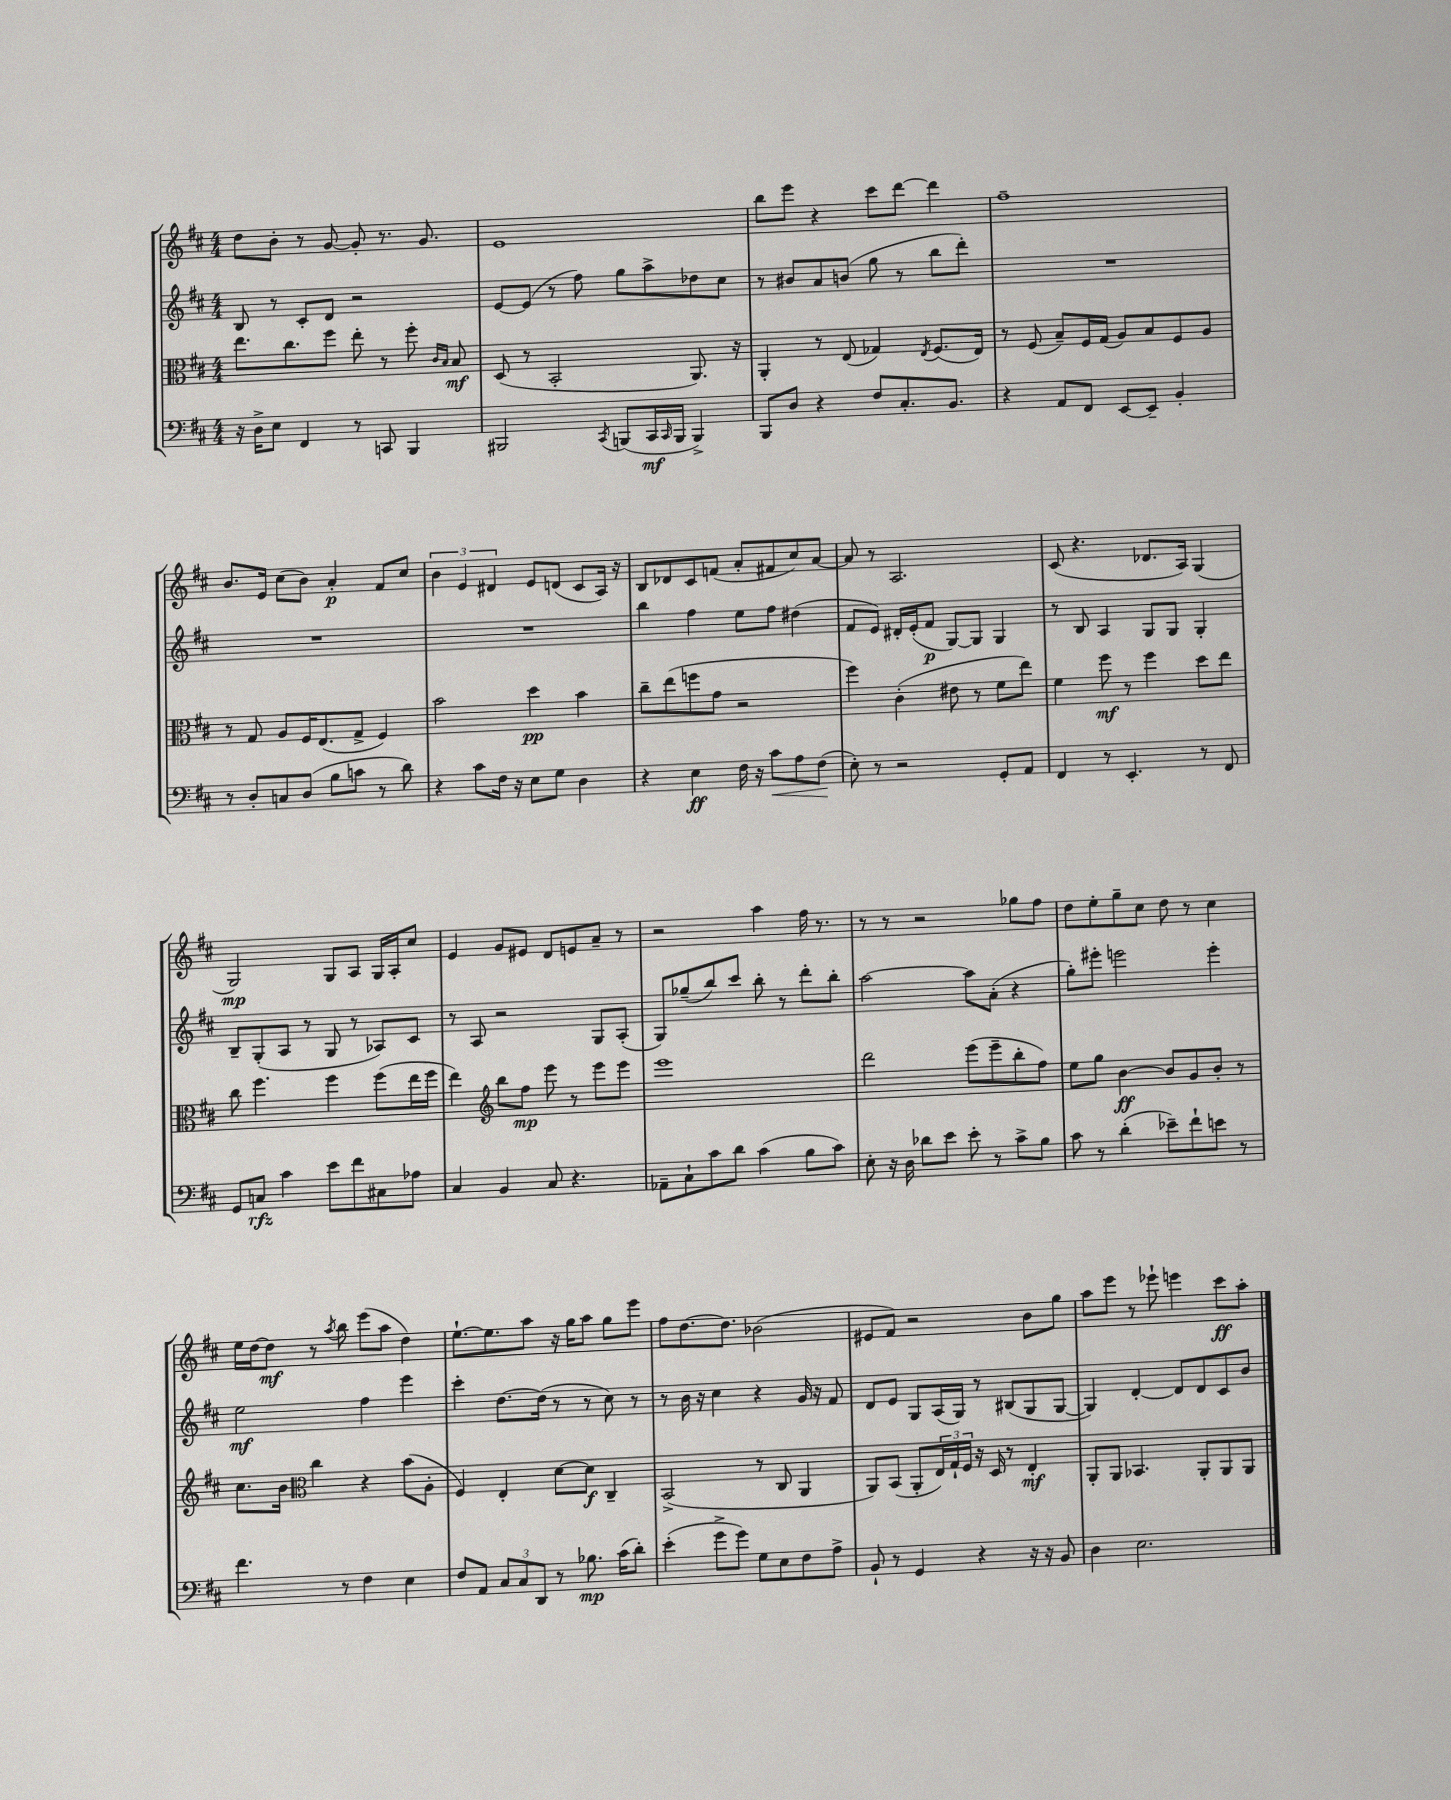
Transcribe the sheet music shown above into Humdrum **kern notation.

**kern	**kern	**kern	**kern
*staff4	*staff3	*staff2	*staff1
*clefF4	*clefC3	*clefG2	*clefG2
*k[f#c#]	*k[f#c#]	*k[f#c#]	*k[f#c#]
*M4/4	*M4/4	*M4/4	*M4/4
16r	8.ee\L	8B/	8dd\L
16D^\LK	.	.	.
8E\J	.	8r	8b'\J
.	8.cc#\	.	.
4FF#/	.	8c#'/L	8r
.	8ff#\J	8d/J	[8g/
8r	8ee'\	2r	8g'/]
8CC/	8r	.	8.r
4BBB/	8ff#'\	.	.
.	.	.	8.g/
.	16qqc#/LL	.	.
.	16qqB/JJ	.	.
.	8B/	.	.
=	=	=	=
2BBB#/	(8D/	[8e/L	1e
.	8r	(8e/]J	.
.	2BB'/	8r	.
.	.	8ff#\)	.
8qCC#/	.	.	.
(8BBB/L	.	8gg\L	.
16CC#/L	.	8aa^\	.
16qqCC#/	.	.	.
16BBB/JJ	.	.	.
4BBB^/)	8.AA/)	8dd-\	.
.	.	8cc#\J	.
.	16r	.	.
=	=	=	=
8BBB/L	4AA'/	8r	8bb\L
8D/J	.	8b#/L	8eee\J
4r	8r	8a/	4r
.	(8E/	(8b/J	.
8F#/L	4G-/)	8gg\	8ccc#\L
8.C#'/	.	8r	[8ddd\J
.	8qE/	.	.
.	(8.F#/L	8bb\L	4ddd\]
8.BB/J	.	.	.
.	.	8ddd'\J)	.
.	16E/Jk)	.	.
=	=	=	=
4r	8r	1r	1ff#~
.	(8F#/	.	.
8AA/L	8B~/L)	.	.
8FF#/J	16F#/L	.	.
.	(16G/JJ	.	.
[8EE/L	8A/L)	.	.
8EE~/]J	8B/	.	.
4BB'/	8F#/	.	.
.	8A/J	.	.
=	=	=	=
8r	8r	1r	8.b/L
8D'/L	8G/	.	.
.	.	.	16e/Jk
8C/	8A/L	.	(8cc#\L
(8D/J	16F#/K	.	8b\J)
.	(8.E/	.	.
8B\L	.	.	4a'/
8c\J	8G^/J	.	.
8r	4F#/)	.	8f#/L
8d\)	.	.	8cc#/J
=	=	=	=
4r	2b\	1r	6b\
.	.	.	6e/
8c#\L	.	.	.
.	.	.	6d#/
16F#\Jk	.	.	.
16r	.	.	.
8E\L	4dd\	.	8e/L
8G\J	.	.	(8d/J
4D\	4b\	.	8c#/L
.	.	.	16A/Jk)
.	.	.	16r
=	=	=	=
4r	8cc#~\L	4bb\	8B/L
.	(8ee\	.	8d-/
4E\	8ff\	4ff#\	8c#/
.	8g\J	.	(8f/J
16F#\	2r	8ee\L	8a'/L
16r	.	.	.
8c#\L	.	8ff#\J	8f#/
8A\	.	(4dd#\	8cc#/)
(8F#\J	.	.	[8a/J
=	=	=	=
8E'\)	4ff#\)	8f#/L	8a/]
8r	.	8e/J)	8r
2r	(4c#'\	16d#'/LL	2.A/
.	.	(16e'/J	.
.	.	8f#/J	.
.	8e#\	[8G/L)	.
.	8r	8G/]J	.
8GG'/L	8f#\L	4G/	.
8AA/J	8ee\J)	.	.
=	=	=	=
4FF#/	4f#\	8r	(8c#/
.	.	8B/	4.r
8r	8ff#\	4A/	.
4.EE'/	8r	.	.
.	4ff#\	8G/L	8.d-/L
.	.	8G/J	.
.	.	.	16A/Jk)
8r	8dd\L	4G'/	(4G/
8FF#/	8ee\J	.	.
=	=	=	=
8GG/L	8cc#\	8B~/L	2G/)
8C/J	4.ff#\	(8G'/	.
4c#\	.	8A/J	.
.	.	8r	.
8e\L	4ff#\	8G/	8G/L
8f#\	.	8r	8A/J
8C#\	(8ff#\L	8A-/L)	16G/LL
.	.	.	16A'/J
8A-\J	16ee\L	8c#/J	8cc#/J
.	16ff#\JJ	.	.
=	=	=	=
4C#/	4ee\)	8r	4e/
.	.	8A/	.
*	*clefG2	*	*
4BB/	8bb\L	2r	8g/L
.	8ff#\J	.	8e#/J
8C#/	8eee\	.	8d/L
4.r	8r	.	8e/
.	8eee\L	8G/L	8a~/J
.	8eee\J	(8A'/J	8r
=	=	=	=
8AA-~\L	1eee	8G/L)	2r
8C#`\	.	(8gg-~/	.
8c#\	.	8bb/)	.
8d\J	.	8ccc#/J	.
(4c#\	.	8bb'\	4aa\
.	.	8r	.
8B\L	.	8ddd'\L	16ff#\
.	.	.	8.r
8c#\J)	.	8bb'\J	.
=	=	=	=
8E'\	2ddd\	[2aa\	8r
16r	.	.	8r
16D\	.	.	.
8d-\L	.	.	2r
8e\J	.	.	.
8e'\	(8eee\L	8aa\]L	.
8r	8eee~\	(8a'\J	.
8c#^\L	8bb'\	4r	8gg-\L
8B\J	8ff#\J)	.	8ff#\J
=	=	=	=
8c#\	8ee\L	8gg'\L)	8dd\L
8r	8gg\J	8eee#'\J	8ee'\
(4d'\	[4b\	2eee\	8gg~\
.	.	.	8cc#\J
8e-~\L)	8b/]L	.	8dd\
8f#`\	8g/	.	8r
8e\J	8b'/J	4eee'\	4cc#\
8r	8r	.	.
=	=	=	=
4.f#\	8.cc#\L	2ee\	16ee\LL
.	.	.	[16dd\J
.	.	.	8dd\]J
.	16b\Jk	.	.
*	*clefC3	*	*
.	4cc#\	.	8r
.	.	.	8qaa/
8r	.	.	8bb\
4F#\	4r	4ff#\	(8eee\L
.	.	.	8aa\J
4E\	(8b\L	4eee\	4dd\)
.	8A'\J	.	.
=	=	=	=
8F#/L	4F#/)	4ccc#'\	[8.ee`\L
8AA/J	.	.	.
.	.	.	8.ee\]
12C#/L	4E'/	[8.dd\L	.
12C#/	.	.	.
.	.	.	8aa\J
12DD/J	.	.	.
.	.	(16dd\]Jk	.
8r	[8d\L	8r	16r
.	.	.	16gg\LK
8.B-\	8d\]J	8r	8aa\J
.	4C#~/	8cc#\)	8gg\L
(16c#\LK	.	.	.
8d'\J)	.	8r	8eee\J
=	=	=	=
(4e'\	(2BB^/	8r	8ff#\L
.	.	16b\	[8.dd\
.	.	16r	.
8g^\L	.	4cc#\	.
.	.	.	8.dd\]J
8g\J)	.	.	.
8G\L	8r	4r	(2b-\
8E\	8C#/	.	.
8F#\	4AA/	16g/	.
.	.	16r	.
8A^\J	.	8f#/	.
=	=	=	=
8BB`/	8AA/L)	8d/L	8e#/L
8r	(8BB/J	8e/J	8f#/J)
4GG/	8AA'/L	8G/L	2r
.	24E/L)	(16A/L	.
.	24G`/	.	.
.	.	16G/JJ)	.
.	24F#/JJ	.	.
4r	16r	8r	.
.	16D/	.	.
.	8r	(8B#/L	.
16r	4E'/	8G/	8b\L
16r	.	.	.
8BB/	.	[8G/J	8gg\J
=	=	=	=
4D\	8AA'/L	4G/])	8aa\L
.	8AA/J	.	8eee\J
2.E\	4.BB-/	[4d'/	8r
.	.	.	8eee-`\
.	.	8d/]L	4eee\
.	8AA'/L	8d/	.
.	8AA/	8c#/	8ccc#\L
.	8AA/J	8b/J	8aa'\J
==	==	==	==
*-	*-	*-	*-
